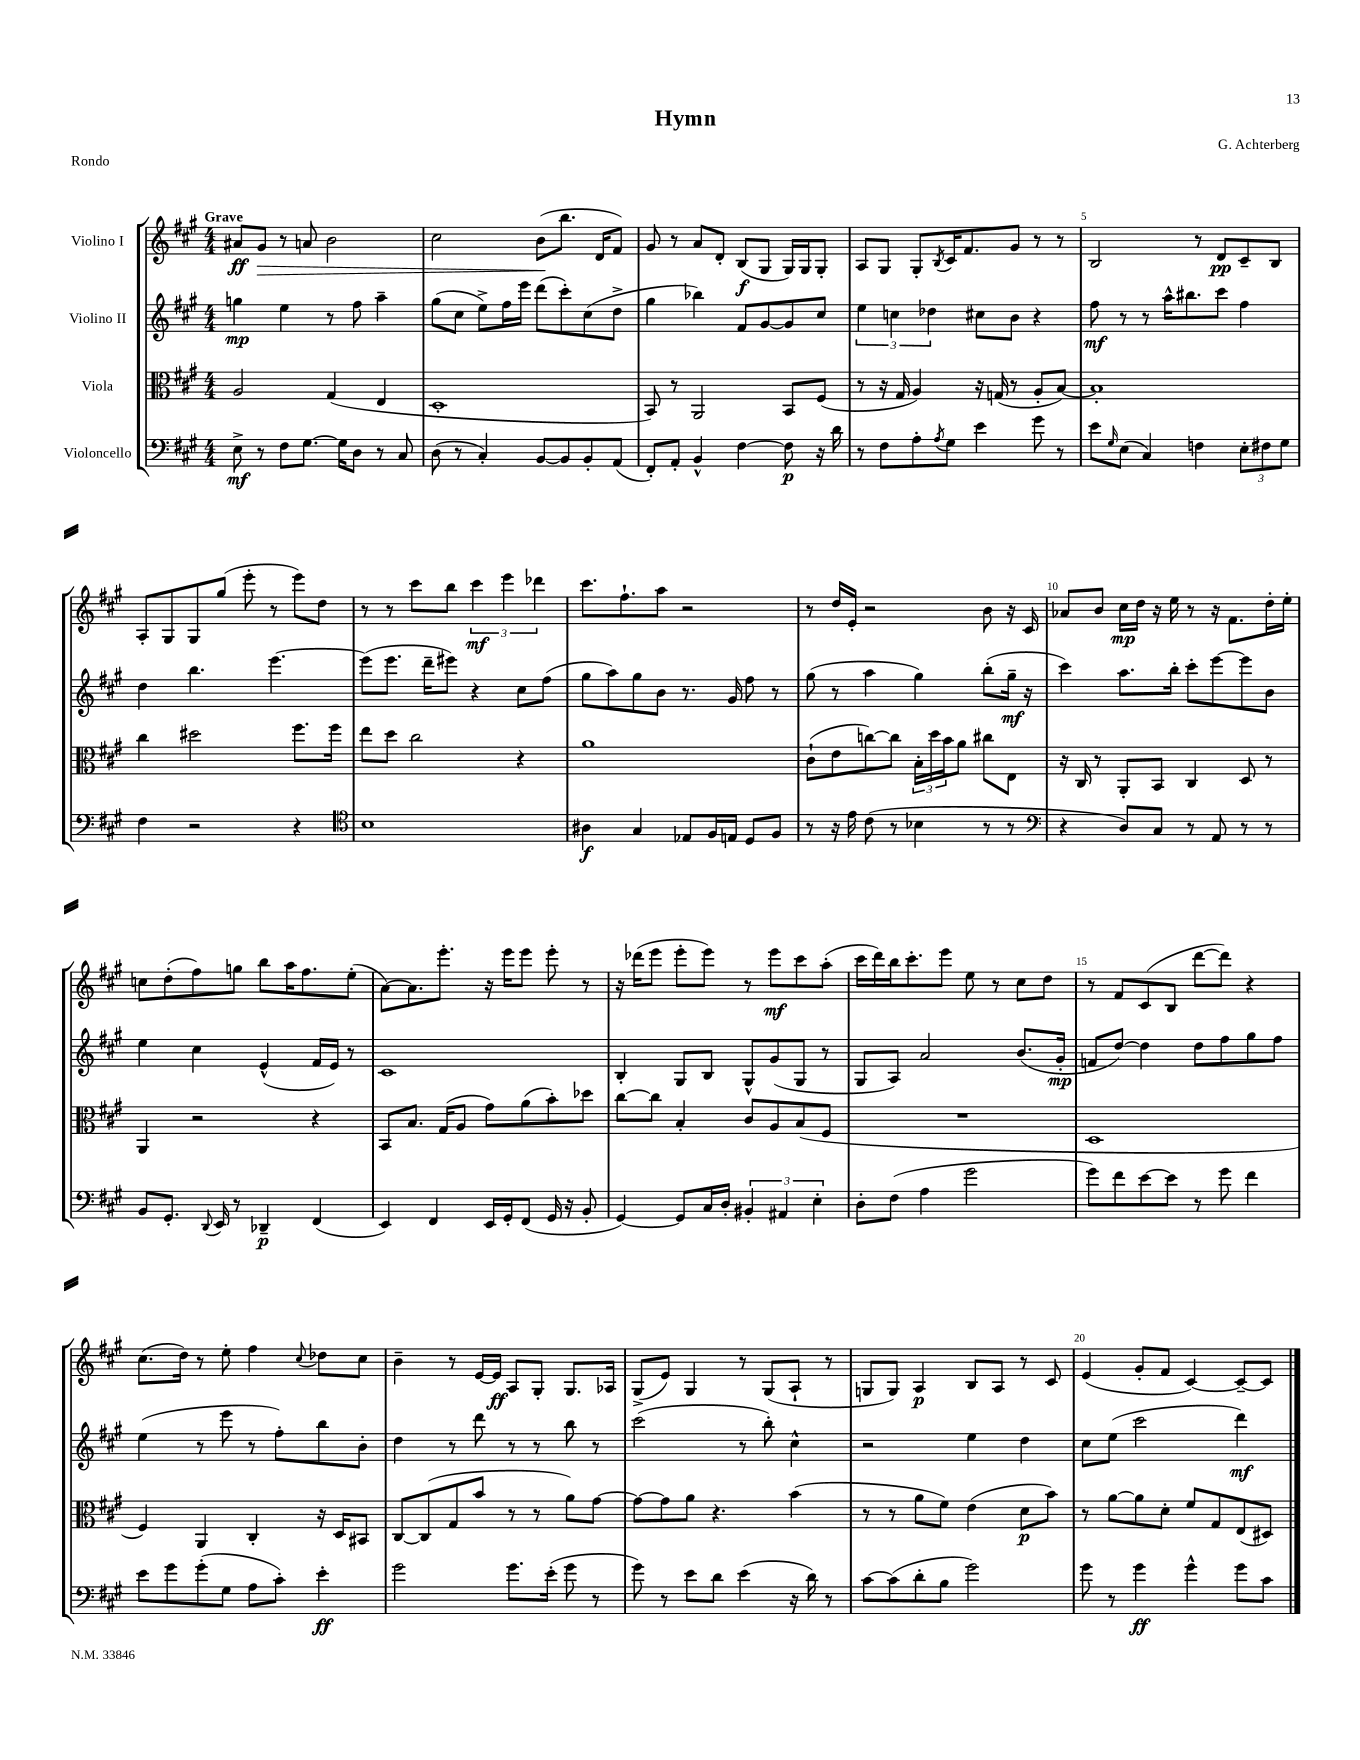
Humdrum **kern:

**kern	**dynam	**kern	**dynam	**kern	**dynam	**kern	**dynam
*part4	*part4	*part3	*part3	*part2	*part2	*part1	*part1
*staff4	*staff4	*staff3	*staff3	*staff2	*staff2	*staff1	*staff1
*I"Violoncello	*	*I"Viola	*	*I"Violino II	*	*I"Violino I	*
*clefF4	*	*clefC3	*	*clefG2	*	*clefG2	*
*k[f#c#g#]	*	*k[f#c#g#]	*	*k[f#c#g#]	*	*k[f#c#g#]	*
*M4/4	*	*M4/4	*	*M4/4	*	*M4/4	*
=1	=1	=1	=1	=1	=1	=1	=1
!	!	!	!	!	!	!LO:TX:a:B:t=Grave	!
8E^\	mf	2A/	.	4ggn\	mp	8a#X/L	ff
!	!	!	!	!	!	!	!LO:HP:b
8r	.	.	.	.	.	8g#/J	>
8F#\L	.	.	.	4ee\	.	8r	.
[8.G#\J	.	.	.	.	.	8an/	.
.	.	(4G#/	.	8r	.	2b\	.
16G#\KL]	.	.	.	.	.	.	.
8D\J	.	.	.	8ff#\	.	.	.
8r	.	4E/	.	4aa~\	.	.	.
8C#/	.	.	.	.	.	.	.
=2	=2	=2	=2	=2	=2	=2	=2
(8D\	.	1D'	.	(8gg#\L	.	2cc#\	.
8r	.	.	.	8cc#\J	.	.	.
4C#'/)	.	.	.	8ee^\L)	.	.	.
.	.	.	.	16ff#\L	.	.	.
.	.	.	.	16eee\JJ	.	.	.
[8BB/L	.	.	.	(8ddd\L	.	(8b\L	.
8BB/]	.	.	.	8ccc#'\)	.	8.bb\J	]
8BB'/	.	.	.	(8cc#\	.	.	.
.	.	.	.	.	.	16d/KL	.
(8AA/J	.	.	.	8dd^\J	.	8f#/J)	.
=3	=3	=3	=3	=3	=3	=3	=3
8FF#'/L)	.	8BB/)	.	4gg#\	.	8g#/	.
8AA'/J	.	8r	.	.	.	8r	.
4BB^^/	.	2AA/	.	4bb-X\)	.	8a/L	.
.	.	.	.	.	.	8d'/J	.
[4F#\	.	.	.	8f#/L	.	(8B/L	f
.	.	.	.	[8g#/	.	8G#/J	.
8F#\]	p	8BB/L	.	8g#/]	.	16G#/LL)	.
.	.	.	.	.	.	16G#/J	.
16r	.	(8F#/J	.	8cc#/J	.	8G#'/J	.
16d\	.	.	.	.	.	.	.
=4	=4	=4	=4	=4	=4	=4	=4
8r	.	8r	.	6ee\	.	8A/L	.
8F#\L	.	16r	.	.	.	8G#/J	.
.	.	.	.	6ccn\	.	.	.
.	.	16G#/	.	.	.	.	.
8A'\	.	4A/)	.	.	.	8G#'/L	.
.	.	.	.	6dd-X\	.	.	.
8qA/	.	.	.	.	.	8qB/	.
8G#\J	.	.	.	.	.	16c#/K	.
.	.	.	.	.	.	8.f#/	.
4e\	.	16r	.	8cc#X\L	.	.	.
.	.	(16Gn/	.	.	.	.	.
.	.	8r	.	8b\J	.	8g#/J	.
8g#\	.	8A'/L	.	4r	.	8r	.
8r	.	[8B/J)	.	.	.	8r	.
=5	=5	=5	=5	=5	=5	=5	=5
8e\L	.	1B']	.	8ff#\	mf	2B/	.
16qqG#/	.	.	.	.	.	.	.
(8E\J	.	.	.	8r	.	.	.
4C#/)	.	.	.	8r	.	.	.
.	.	.	.	16aa^^\KL	.	.	.
.	.	.	.	8.bb#X\	.	.	.
4Fn\	.	.	.	.	.	8r	.
.	.	.	.	8ccc#\J	.	8d/L	pp
12E'\L	.	.	.	4ff#\	.	8c#~/	.
12F#X\	.	.	.	.	.	.	.
.	.	.	.	.	.	8B/J	.
12G#\J	.	.	.	.	.	.	.
!!LO:LB:g=z
=6	=6	=6	=6	=6	=6	=6	=6
4F#\	.	4cc#\	.	4dd\	.	8A'/L	.
.	.	.	.	.	.	8G#/	.
2r	.	2dd#X\	.	4.bb\	.	8G#/	.
.	.	.	.	.	.	(8gg#/J	.
.	.	.	.	.	.	8eee'\	.
.	.	.	.	[4.eee\	.	8r	.
4r	.	8.ff#\L	.	.	.	8eee\L)	.
.	.	.	.	.	.	8dd\J	.
.	.	16ff#\Jk	.	.	.	.	.
=7	=7	=7	=7	=7	=7	=7	=7
*clefC4	*	*	*	*	*	*	*
1B	.	8ee\L	.	(8eee\L]	.	8r	.
.	.	8dd\J	.	8.eee\J	.	8r	.
.	.	2cc#\	.	.	.	8ccc#\L	.
.	.	.	.	16ddd~\KL	.	.	.
.	.	.	.	8eee#X\J)	.	8bb\J	.
.	.	.	.	4r	.	6ccc#\	mf
.	.	.	.	.	.	6eee\	.
.	.	4r	.	8cc#\L	.	.	.
.	.	.	.	.	.	6ddd-X\	.
.	.	.	.	(8ff#\J	.	.	.
=8	=8	=8	=8	=8	=8	=8	=8
4A#X\	f	1a	.	8gg#\L	.	8.ccc#\L	.
.	.	.	.	8aa\)	.	.	.
.	.	.	.	.	.	8.ff#`\	.
4G#/	.	.	.	8gg#\	.	.	.
.	.	.	.	8b\J	.	8aa\J	.
8E-X/L	.	.	.	8.r	.	2r	.
16F#/L	.	.	.	.	.	.	.
16En/JJ	.	.	.	16g#/	.	.	.
8D/L	.	.	.	8ff#\	.	.	.
8F#/J	.	.	.	8r	.	.	.
=9	=9	=9	=9	=9	=9	=9	=9
8r	.	(8c#`\L	.	(8gg#\	.	8r	.
16r	.	8e\	.	8r	.	16dd/LL	.
16e\	.	.	.	.	.	16e'/JJ	.
(8c#\	.	[8ccn\)	.	4aa\	.	2r	.
8r	.	8cc\J]	.	.	.	.	.
4B-X\	.	24B'\LL	.	4gg#\)	.	.	.
.	.	24dd\	.	.	.	.	.
.	.	24b\J	.	.	.	.	.
.	.	8a\J	.	.	.	.	.
8r	.	8cc#X\L	.	(8bb'\L	.	8b\	.
8r	.	8E\J	.	16gg#~\Jk	mf	16r	.
.	.	.	.	16r	.	16c#/	.
=10	=10	=10	=10	=10	=10	=10	=10
*clefF4	*	*	*	*	*	*	*
4r	.	16r	.	4ccc#\)	.	8a-X/L	.
.	.	16C#/	.	.	.	.	.
.	.	8r	.	.	.	8b/J	.
8D/L)	.	8AA'/L	.	8.aa\L	.	16cc#\LL	mp
.	.	.	.	.	.	16dd\JJ	.
8C#/J	.	8BB/J	.	.	.	16r	.
.	.	.	.	16bb'\Jk	.	16ee\	.
8r	.	4C#/	.	8ccc#'\L	.	8r	.
8AA/	.	.	.	[8eee\	.	16r	.
.	.	.	.	.	.	8.f#\L	.
8r	.	8D/	.	8eee\]	.	.	.
8r	.	8r	.	8b\J	.	16dd'\L	.
.	.	.	.	.	.	16ee'\JJ	.
!!LO:LB:g=z
=11	=11	=11	=11	=11	=11	=11	=11
8BB/L	.	4AA/	.	4ee\	.	8ccn\L	.
8.GG#'/J	.	.	.	.	.	(8dd'\	.
.	.	2r	.	4cc#\	.	8ff#\)	.
8qqDD/	.	.	.	.	.	.	.
16EE/	.	.	.	.	.	.	.
8r	.	.	.	.	.	8ggn\J	.
4DD-X~/	p	.	.	(4e^^/	.	8bb\L	.
.	.	.	.	.	.	16aa\K	.
.	.	.	.	.	.	8.ff#\	.
(4FF#/	.	4r	.	16f#/LL	.	.	.
.	.	.	.	16e/JJ)	.	.	.
.	.	.	.	8r	.	(8ee'\J	.
=12	=12	=12	=12	=12	=12	=12	=12
4EE/)	.	8BB/L	.	1c#	.	[8a\L)	.
.	.	8.B/J	.	.	.	8.a\]	.
4FF#/	.	.	.	.	.	.	.
.	.	(16G#/KL	.	.	.	8.eee'\J	.
.	.	8A/J	.	.	.	.	.
16EE/LL	.	8g#\L)	.	.	.	16r	.
16GG#'/J	.	.	.	.	.	16eee\KL	.
(8FF#/J	.	(8a\	.	.	.	8eee\J	.
16GG#/	.	8b'\)	.	.	.	8eee'\	.
16r	.	.	.	.	.	.	.
8BB'/	.	8dd-X\J	.	.	.	8r	.
=13	=13	=13	=13	=13	=13	=13	=13
[4GG#/)	.	[8cc#\L	.	4B'/	.	16r	.
.	.	.	.	.	.	(16ddd-X\KL	.
.	.	8cc#\J]	.	.	.	8eee\J	.
8GG#/L]	.	4B'/	.	8G#/L	.	8eee'\L	.
16C#/L	.	.	.	8B/J	.	8eee\J)	.
16D'/JJ	.	.	.	.	.	.	.
6BB#X'/	.	8c#/L	.	8G#^^/L	.	8r	.
.	.	8A/	.	(8g#/	.	8eee\L	mf
6AA#X/	.	.	.	.	.	.	.
.	.	(8B/	.	8G#/J	.	8ccc#\	.
6E'\	.	.	.	.	.	.	.
.	.	8F#/J	.	8r	.	(8aa'\J	.
=14	=14	=14	=14	=14	=14	=14	=14
8D'\L	.	1r	.	8G#/L	.	16ccc#\LL	.
.	.	.	.	.	.	16ddd\)	.
(8F#\J	.	.	.	8A/J)	.	16bb\J	.
.	.	.	.	.	.	8.ccc#'\	.
4A\	.	.	.	2a/	.	.	.
.	.	.	.	.	.	8eee\J	.
2g#\	.	.	.	.	.	8ee\	.
.	.	.	.	.	.	8r	.
.	.	.	.	(8.b/L	.	8cc#\L	.
.	.	.	.	.	.	8dd\J	.
.	.	.	.	16g#'/Jk	mp	.	.
=15	=15	=15	=15	=15	=15	=15	=15
8g#\L)	.	1D	.	8fn/L	.	8r	.
8f#\	.	.	.	[8dd/J)	.	8f#/L	.
[8e\	.	.	.	4dd\]	.	(8c#/	.
8e\J]	.	.	.	.	.	8B/J	.
8r	.	.	.	8dd\L	.	[8ddd\L	.
8g#\	.	.	.	8ff#\	.	8ddd\J])	.
4f#\	.	.	.	8gg#\	.	4r	.
.	.	.	.	8ff#\J	.	.	.
!!LO:LB:g=z
=16	=16	=16	=16	=16	=16	=16	=16
8e\L	.	4F#/)	.	(4ee\	.	(8.cc#\L	.
8g#\	.	.	.	.	.	.	.
.	.	.	.	.	.	16dd\Jk)	.
(8g#'\	.	4AA/	.	8r	.	8r	.
8G#\J	.	.	.	8eee\	.	8ee'\	.
8A\L	.	4C#'/	.	8r	.	4ff#\	.
8c#'\J)	.	.	.	8ff#'\L)	.	.	.
.	.	.	.	.	.	8qqcc#/	.
4e'\	ff	16r	.	8bb\	.	8dd-X\L	.
.	.	16D/KL	.	.	.	.	.
.	.	8BB#X/J	.	8b'\J	.	8cc#\J	.
=17	=17	=17	=17	=17	=17	=17	=17
2g#\	.	[8C#/L	.	4dd\	.	4b~\	.
.	.	(8C#/]	.	.	.	.	.
.	.	8G#/	.	8r	.	8r	.
.	.	8b/J	.	8ddd\	.	[16e/LL	.
.	.	.	.	.	.	16e/JJ]	ff
8.g#\L	.	8r	.	8r	.	8A/L	.
.	.	8r	.	8r	.	8G#'/J	.
(16e'\Jk	.	.	.	.	.	.	.
8g#\	.	8a\L)	.	8bb\	.	8.G#/L	.
8r	.	[8g#\J	.	8r	.	.	.
.	.	.	.	.	.	16A-X/Jk	.
=18	=18	=18	=18	=18	=18	=18	=18
8g#\)	.	8g#\L_	.	(2ccc#\	.	(8G#^/L	.
8r	.	8g#\]	.	.	.	8e/J)	.
8e\L	.	8a\J	.	.	.	4G#/	.
8d\J	.	4.r	.	.	.	.	.
(4e\	.	.	.	8r	.	8r	.
.	.	.	.	8bb'\)	.	(8G#/L	.
16r	.	(4b\	.	4cc#^^\	.	8A`/J	.
16d\)	.	.	.	.	.	.	.
8r	.	.	.	.	.	8r	.
=19	=19	=19	=19	=19	=19	=19	=19
[8c#\L	.	8r	.	2r	.	8Gn/L	.
(8c#\]	.	8r	.	.	.	8G/J)	.
8d'\	.	8a\L	.	.	.	4A/	p
8B\J	.	8f#\J)	.	.	.	.	.
2g#\)	.	(4e\	.	4ee\	.	8B/L	.
.	.	.	.	.	.	8A/J	.
.	.	8d\L	p	4dd\	.	8r	.
.	.	8b\J)	.	.	.	8c#/	.
=20	=20	=20	=20	=20	=20	=20	=20
8g#\	.	8r	.	8cc#\L	.	(4e/	.
8r	.	[8a\L	.	(8ee\J	.	.	.
4g#\	ff	8a\]	.	2ccc#\	.	8g#'/L	.
.	.	8d'\J	.	.	.	8f#/J	.
4g#^^\	.	8f#/L	.	.	.	[4c#/)	.
.	.	8G#/	.	.	.	.	.
8g#\L	.	(8E/	.	4ddd\)	mf	8c#~/L_	.
8c#\J	.	8D#X/J)	.	.	.	8c#/J]	.
==	==	==	==	==	==	==	==
*-	*-	*-	*-	*-	*-	*-	*-
